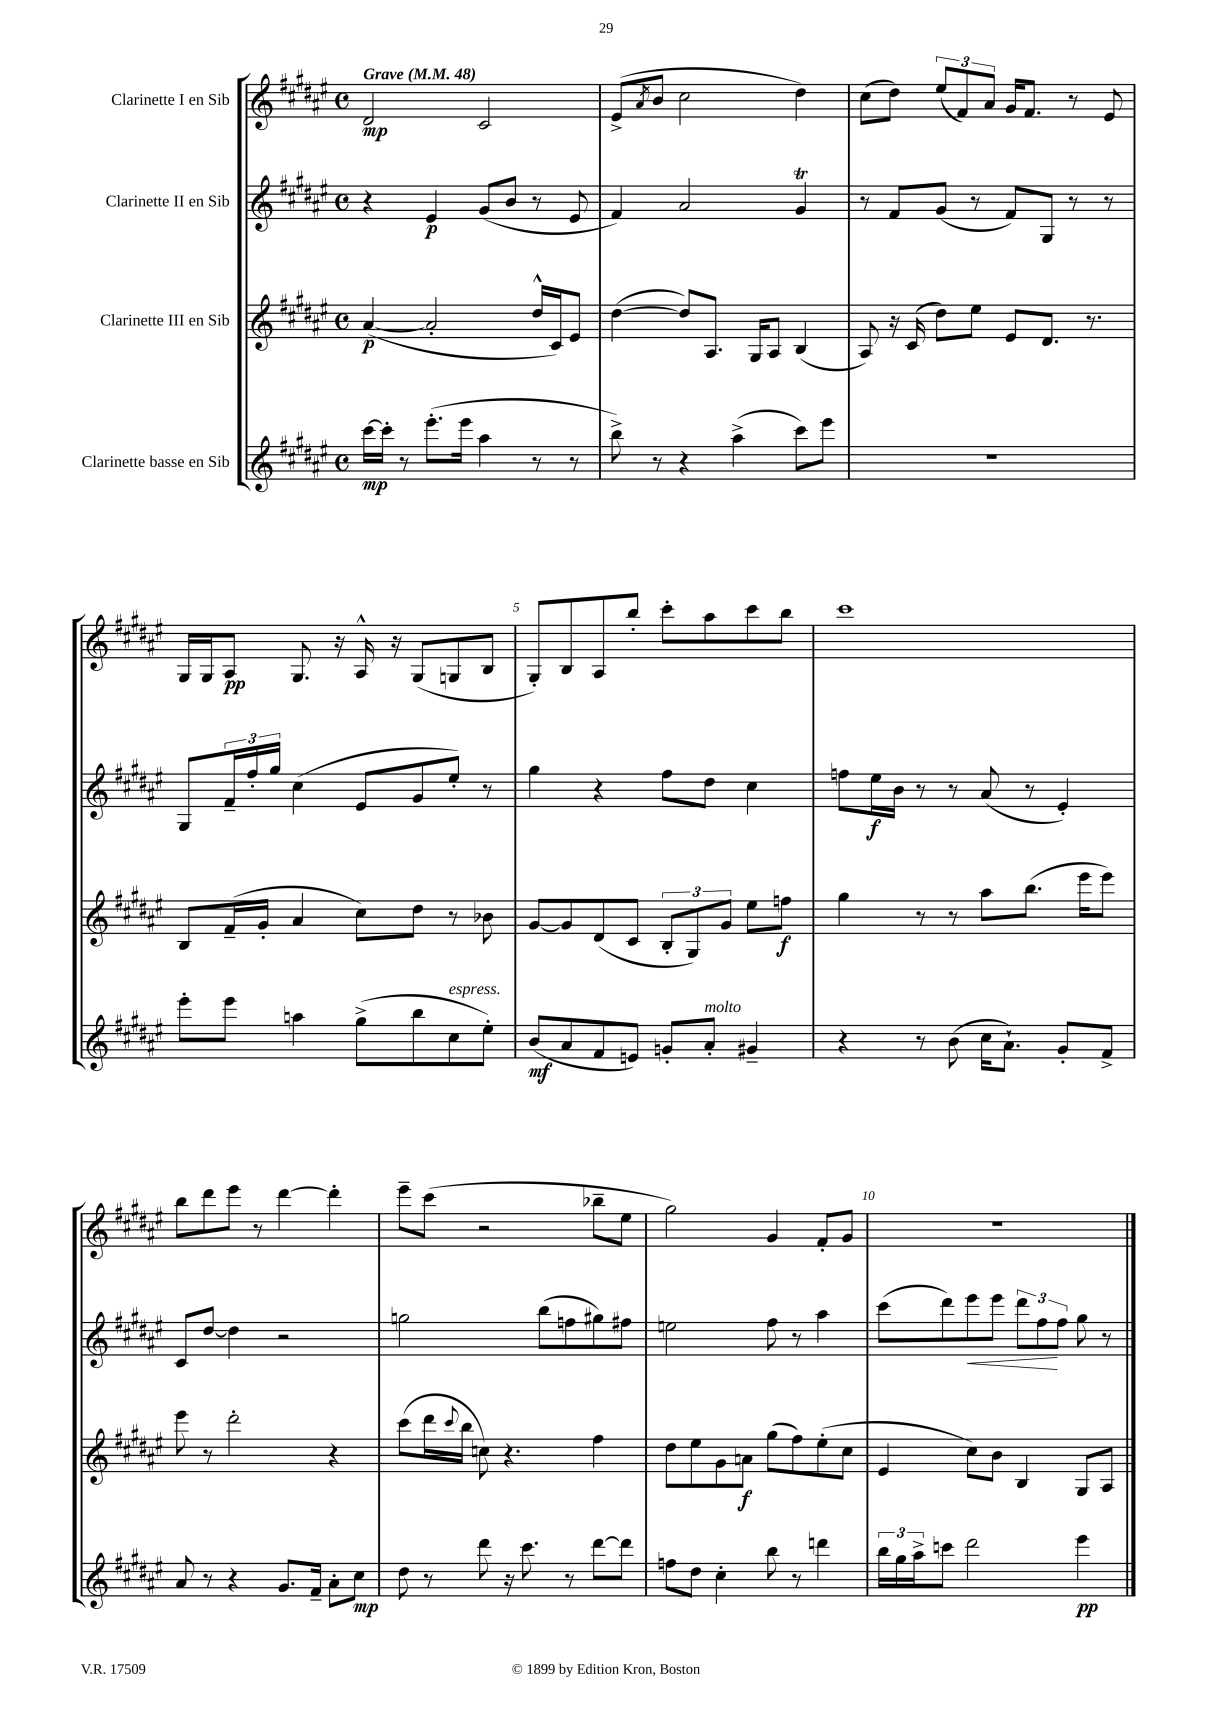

**kern	**kern	**kern	**kern
*staff4	*staff3	*staff2	*staff1
*clefG2	*clefG2	*clefG2	*clefG2
*k[f#c#g#d#a#e#]	*k[f#c#g#d#a#e#]	*k[f#c#g#d#a#e#]	*k[f#c#g#d#a#e#]
*M4/4	*M4/4	*M4/4	*M4/4
*met(c)	*met(c)	*met(c)	*met(c)
*MM48	*MM48	*MM48	*MM48
[16ccc#\LL	([4a#/	4r	2d#/
16ccc#'\]JJ	.	.	.
8r	.	.	.
(8.eee#'\L	2a#'/]	4e#/	.
16eee#\Jk	.	.	.
4aa#\	.	(8g#/L	2c#/
.	.	8b/J	.
8r	16dd#^^/LL	8r	.
.	16c#/J)	.	.
8r	8e#/J	8e#/	.
=	=	=	=
8bb^\)	([4dd#\	4f#/)	(8e#^/L
.	.	.	8qa#/
8r	.	.	8b/J
4r	8dd#/]L)	2a#/	2cc#\
.	8.A#/J	.	.
(4aa#^\	.	.	.
.	16G#/LK	.	.
.	8A#/J	.	.
8ccc#\L)	(4B/	4g#/	4dd#\)
8eee#\J	.	.	.
=	=	=	=
1r	8A#/)	8r	(8cc#\L
.	16r	8f#/L	8dd#\J)
.	(16c#/	.	.
.	8dd#\L)	(8g#/J	(12ee#/L
.	.	.	12f#/)
.	8ee#\J	8r	.
.	.	.	12a#/J
.	8e#/L	8f#/L)	16g#/LK
.	.	.	8.f#/J
.	8.d#/J	8G#/J	.
.	.	8r	8r
.	8.r	.	.
.	.	8r	8e#/
=	=	=	=
8eee#'\L	8B/L	8G#/L	16G#/LL
.	.	.	16G#/J
8eee#\J	(16f#~/L	24f#~/L	8A#/J
.	.	24ff#'/	.
.	16g#'/JJ	.	.
.	.	24gg#/JJ	.
4aa\	4a#/	(4cc#\	8.G#/
.	.	.	16r
(8gg#^\L	8cc#\L)	8e#/L	16A#^^/
.	.	.	16r
8bb\	8dd#\J	8g#/	(8G#/L
8cc#\	8r	8ee#'/J)	8G/
8ee#'\J)	8b-\	8r	8B/J
=	=	=	=
(8b/L	[8g#/L	4gg#\	8G#'/L)
8a#/	8g#/]	.	8B/
8f#/	(8d#/	4r	8A#/
8e/J)	8c#/J	.	8bb'/J
8g'/L	12B'/L	8ff#\L	8ccc#'\L
.	12G#/)	.	.
8a#'/J	.	8dd#\J	8aa#\
.	12g#/J	.	.
4g#~/	8ee#\L	4cc#\	8ccc#\
.	8ff\J	.	8bb\J
=	=	=	=
4r	4gg#\	8ff\L	1ccc#
.	.	16ee#\L	.
.	.	16b\JJ	.
8r	8r	8r	.
(8b\	8r	8r	.
16cc#\LK	8aa#\L	(8a#/	.
8.a#`\J)	.	.	.
.	(8.bb\J	8r	.
8g#'/L	.	4e#'/)	.
.	16eee#\LK	.	.
8f#^/J	8eee#\J)	.	.
=	=	=	=
8a#/	8eee#\	8c#/L	8bb\L
8r	8r	[8dd#/J	8ddd#\
4r	2ddd#'\	4dd#\]	8eee#\J
.	.	.	8r
8.g#/L	.	2r	[4ddd#\
16f#~/Jk	.	.	.
8a#'\L	4r	.	4ddd#'\]
8cc#\J	.	.	.
=	=	=	=
8dd#\	(8ccc#\L	2gg\	8eee#~\L
8r	16ddd#\L	.	(8ccc#\J
.	8qqccc#/	.	.
.	16bb\JJ	.	.
8ddd#\	8cc\)	.	2r
16r	4.r	.	.
8.ccc#\	.	.	.
.	.	(8bb\L	.
8r	.	8ff\	.
[8ddd#\L	4ff#\	8gg#\)	8bb-~\L
8ddd#\]J	.	8ff#\J	8ee#\J
=	=	=	=
8ff\L	8dd#\L	2ee\	2gg#\)
8dd#\J	8ee#\	.	.
4cc#'\	8g#\	.	.
.	8a\J	.	.
8bb\	(8gg#\L	8ff#\	4g#/
8r	8ff#\)	8r	.
4ddd\	(8ee#'\	4aa#\	8f#'/L
.	8cc#\J	.	8g#/J
=	=	=	=
24bb\LL	4e#/	(8ccc#\L	1r
24gg#\	.	.	.
24aa#^\J	.	.	.
8ccc\J	.	8ddd#\)	.
2ddd#\	8cc#\L)	8eee#\	.
.	8b\J	8eee#\J	.
.	4B/	12ddd#\L	.
.	.	12ff#\	.
.	.	12ff#\J	.
4eee#\	8G#/L	8gg#\	.
.	8A#/J	8r	.
==	==	==	==
*-	*-	*-	*-
